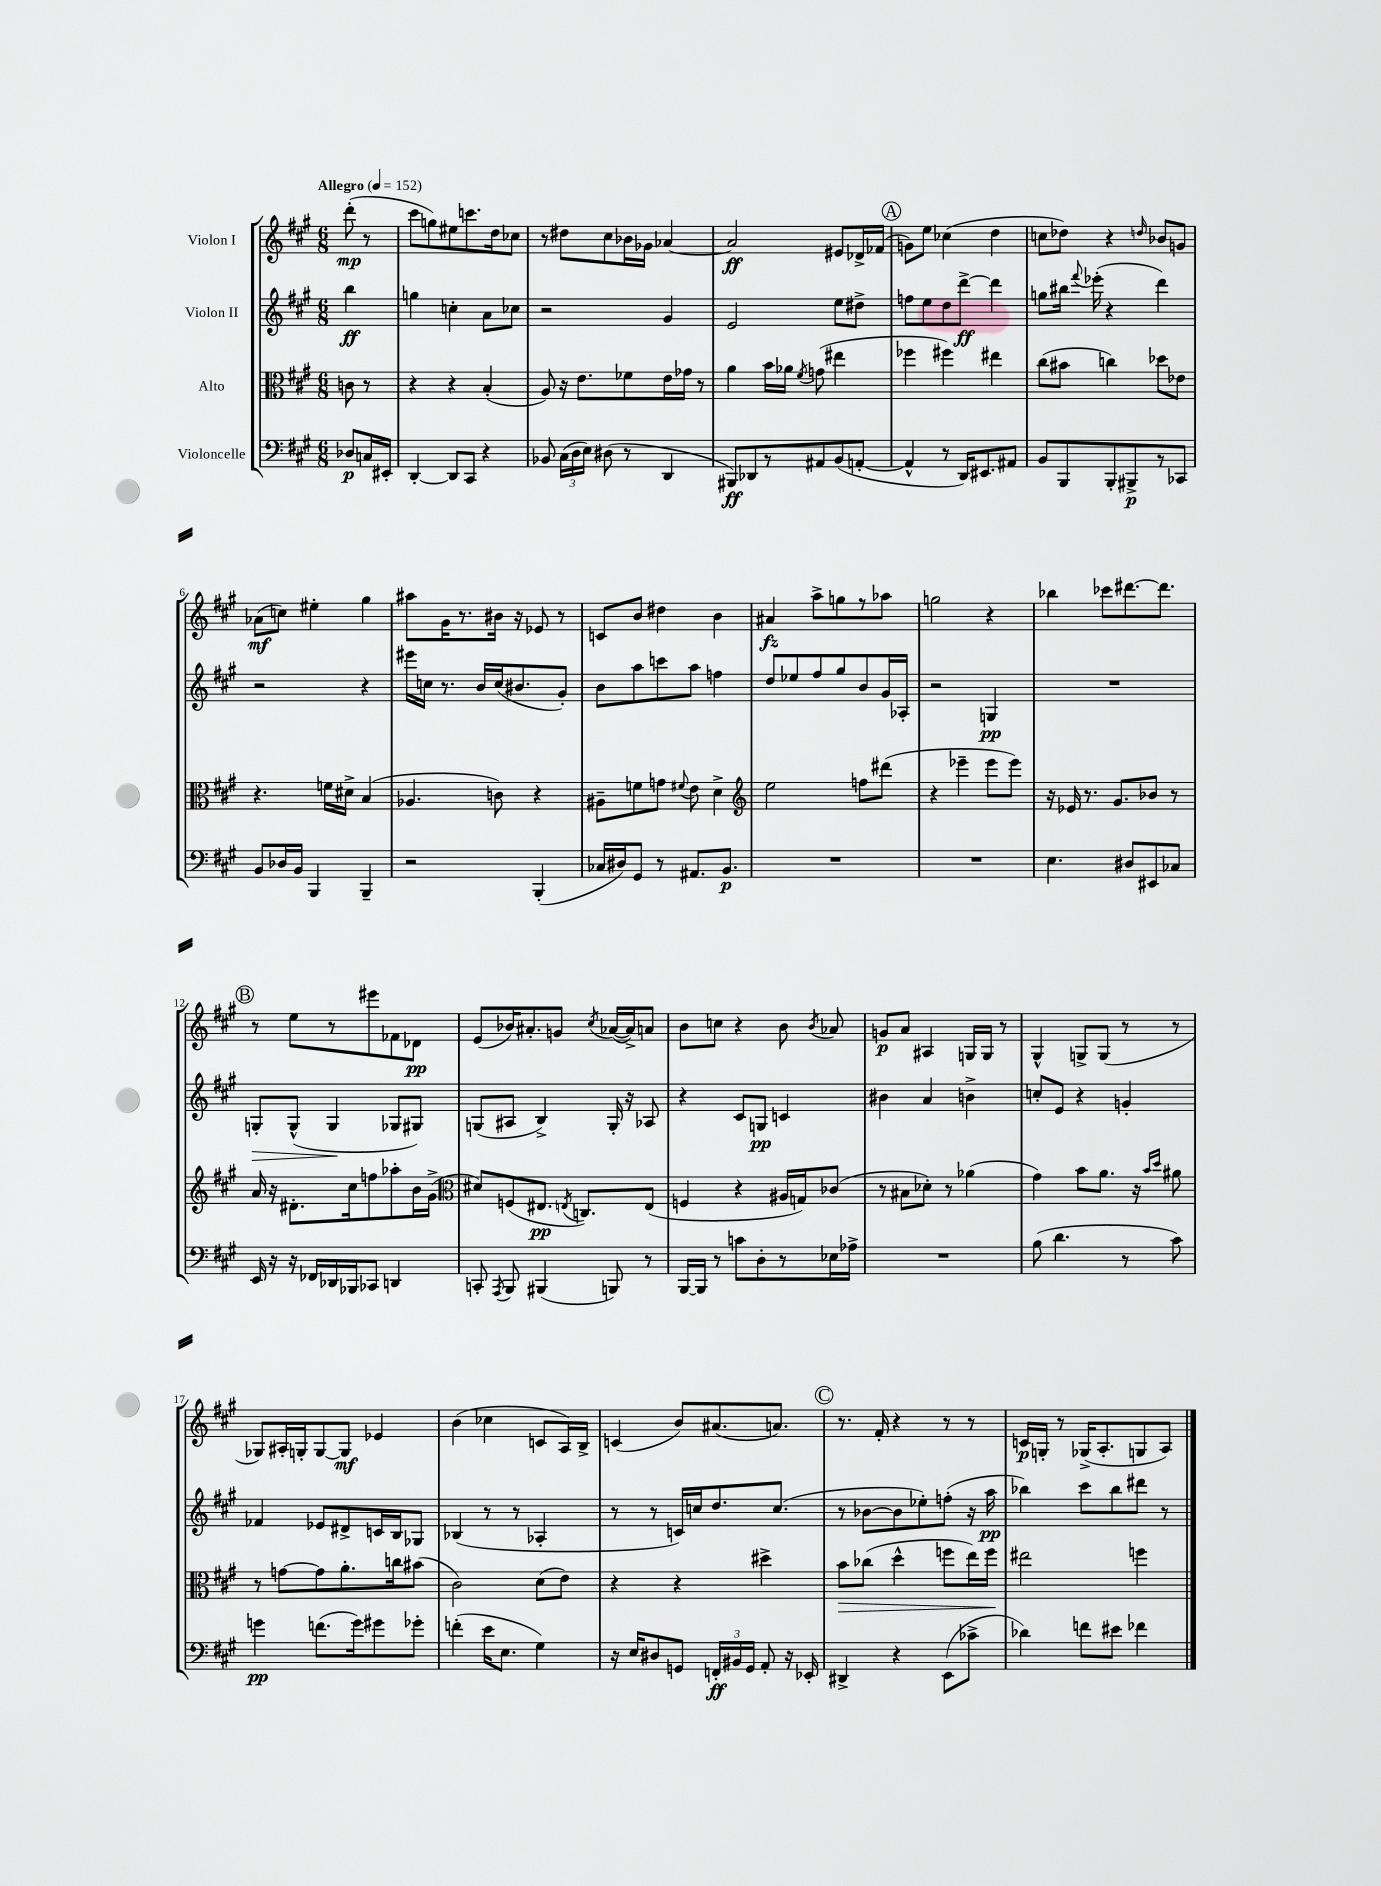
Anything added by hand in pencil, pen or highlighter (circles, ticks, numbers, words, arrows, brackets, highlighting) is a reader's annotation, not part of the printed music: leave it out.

**kern	**kern	**kern	**kern
*staff4	*staff3	*staff2	*staff1
*clefF4	*clefC3	*clefG2	*clefG2
*k[f#c#g#]	*k[f#c#g#]	*k[f#c#g#]	*k[f#c#g#]
*M6/8	*M6/8	*M6/8	*M6/8
*MM152	*MM152	*MM152	*MM152
8D-	8c	4bb	(8ddd'
16C	8r	.	8r
16EE#'	.	.	.
=	=	=	=
[4DD'	4r	4gg	8ccc#
.	.	.	8gg)
8DD]	4r	4cc'	8ee#
8CC#	.	.	8.ccc
4r	(4B'	8a	.
.	.	.	16dd
.	.	8cc-	8cc-
=	=	=	=
8BB-	8A)	2r	8r
(24C#	16r	.	8dd#
24D	.	.	.
.	8.e	.	.
24E)	.	.	.
(8D#	.	.	8cc#
8r	8f-	.	16b-
.	.	.	16g-
4DD	16e	4g#	[4a-
.	16g-	.	.
.	8r	.	.
=	=	=	=
8BBB#)	4a	2e	2a-]
8DD-	.	.	.
8r	16b	.	.
.	16a-	.	.
.	8qf#	.	.
8AA#	(8g	.	.
(8BB	4ee#	8ee	8e#
[8AA'	.	8dd#^	16d-^
.	.	.	(16f-
=	=	=	=
4AA^^]	4ff-	8ff	8g)
.	.	8ee	8ee
8r	4ff#)	8dd	(4cc-
16DD)	.	[8ddd^	.
8.EE#	.	.	.
.	4ee#	4ddd]	4dd
8AA#	.	.	.
=	=	=	=
8BB	(8cc#	8gg	8cc
8BBB	8b#	16bb#	8dd-)
.	.	8qqfff#	.
.	.	(16eee-'	.
8BBB'	4cc)	4r	4r
8BBB#^	.	.	.
.	.	.	16qqdd
8r	8dd-	4ddd)	8b-
8CC-	8e-	.	8g
=	=	=	=
8BB	4.r	2r	(8a-
16D-	.	.	8cc)
16BB	.	.	.
4BBB	.	.	4ee#'
.	16f	.	.
.	16d#^	.	.
4BBB~	(4B	4r	4gg#
=	=	=	=
2r	4.A-	16eee#	8aa#
.	.	16cc	.
.	.	8.r	16g#
.	.	.	8.r
.	.	16b	.
.	8c)	(16cc	16b#
.	.	8.b#	16r
(4BBB'	4r	.	8e-
.	.	8g#')	8r
=	=	=	=
16C-	8A#~	8b	8c
16D#)	.	.	.
8GG#	8f	8aa	8b
8r	8g	8ccc	4dd#
.	8qqf#	.	.
8.AA#	8e	8aa	.
.	4d^	4ff	4b
8.BB	.	.	.
=	=	=	=
*	*clefG2	*	*
2.r	2ee	8dd	4a#
.	.	8ee-	.
.	.	8ff#	8aa^
.	.	8gg#	8gg
.	8ff	8b	8r
.	(8ddd#	16g#	8aa-
.	.	16A-'	.
=	=	=	=
2.r	4r	2r	2gg
.	4eee-~	.	.
.	8eee-	4G	4r
.	8eee-)	.	.
=	=	=	=
4.E	16r	2.r	4bb-
.	16e-	.	.
.	8.r	.	.
.	.	.	8ccc-
.	8.g#	.	.
8D#	.	.	[8.ddd#
8EE#	8b-	.	.
.	.	.	8.ddd#]
8C-	8r	.	.
=	=	=	=
16EE	16a	8G'	8r
16r	16r	.	.
16r	8.d#'	(8G^^	8ee
16FF-	.	.	.
16DD-	.	4G	8r
16BBB-	16cc#	.	.
8CC-	8ff	.	8eee#
4DD	8aa-'	8G-	8f-
.	16b	8G#)	8d-
.	(16g#^	.	.
=	=	=	=
*	*clefC3	*	*
8CC'	8d#)	(8G	(8e
8qAAA	.	.	.
8BBB	(8F	8A#	16b-)
.	.	.	8.a#'
(4BBB#	8.E#	4B^)	.
.	.	.	8g
.	8qE	.	.
.	8.C)	.	.
.	.	.	8qcc#
8BBB)	.	16G'	([16a-
.	.	16r	16a-^])
8r	(8E	8A-	8a
=	=	=	=
[16BBB	4F	4r	8b
16BBB]	.	.	.
8r	.	.	8cc
8c	4r	8c#	4r
8D'	.	8G	.
8r	16A#	4c	8b
.	16G)	.	.
.	.	.	8qb
16E-	(8c-	.	8a-
16A-^	.	.	.
=	=	=	=
2.r	8r	4b#	8g
.	8B#	.	8a
.	8d-')	4a	4A#
.	8r	.	.
.	(4a-	4b^	16G
.	.	.	16G
.	.	.	8r
=	=	=	=
(8B	4g#)	8cc'	4G#^^
4.d	.	8e	.
.	8b	4r	8G^
.	8.a	.	(8G
8r	.	4g'	8r
.	16r	.	.
.	16qqb	.	.
.	16qqdd	.	.
8c#)	8a#	.	8r
=	=	=	=
4g	8r	4f-	8G-)
.	[8g	.	16A#'
.	.	.	16G'
(8.f	8g]	8e-	[8G
.	8.a'	8d#^	8G]
16g)	.	.	.
8g#	.	16c	4e-
.	16cc	16B	.
8g-'	(8b#	8G-	.
=	=	=	=
(4f'	2c#)	(4B-	(4b
16e	.	8r	4cc-
8.E	.	.	.
.	.	8r	.
4G#)	(8d	4A-'	8c
.	8e)	.	16A)
.	.	.	16B^
=	=	=	=
16r	4r	8r	(4c
16E	.	.	.
8D#	.	8r	.
8GG	4r	16c)	8b)
.	.	16cc	.
24FF'	.	8.dd	(8.a#
24BB#	.	.	.
24GG	.	.	.
8AA'	4dd#^	.	.
.	.	(8.cc	8.a)
16r	.	.	.
16EE-'	.	.	.
=	=	=	=
4DD#^	8b	8r	8.r
.	(8cc-	[8b-	.
.	.	.	16f#'
4r	4dd^^	8b-]	4r
.	.	8ee-')	.
(8EE	8ff	(8ff'	8r
8c-^	16ee)	16r	8r
.	16ff	16aa	.
=	=	=	=
4d-)	2ee#	4bb-)	16c
.	.	.	16G'
.	.	.	8r
8f	.	8ccc#	(16G-^
.	.	.	8.A'
8e#	.	8bb-	.
4f-	4ff	8ddd#	8G
.	.	8r	8A)
==	==	==	==
*-	*-	*-	*-
